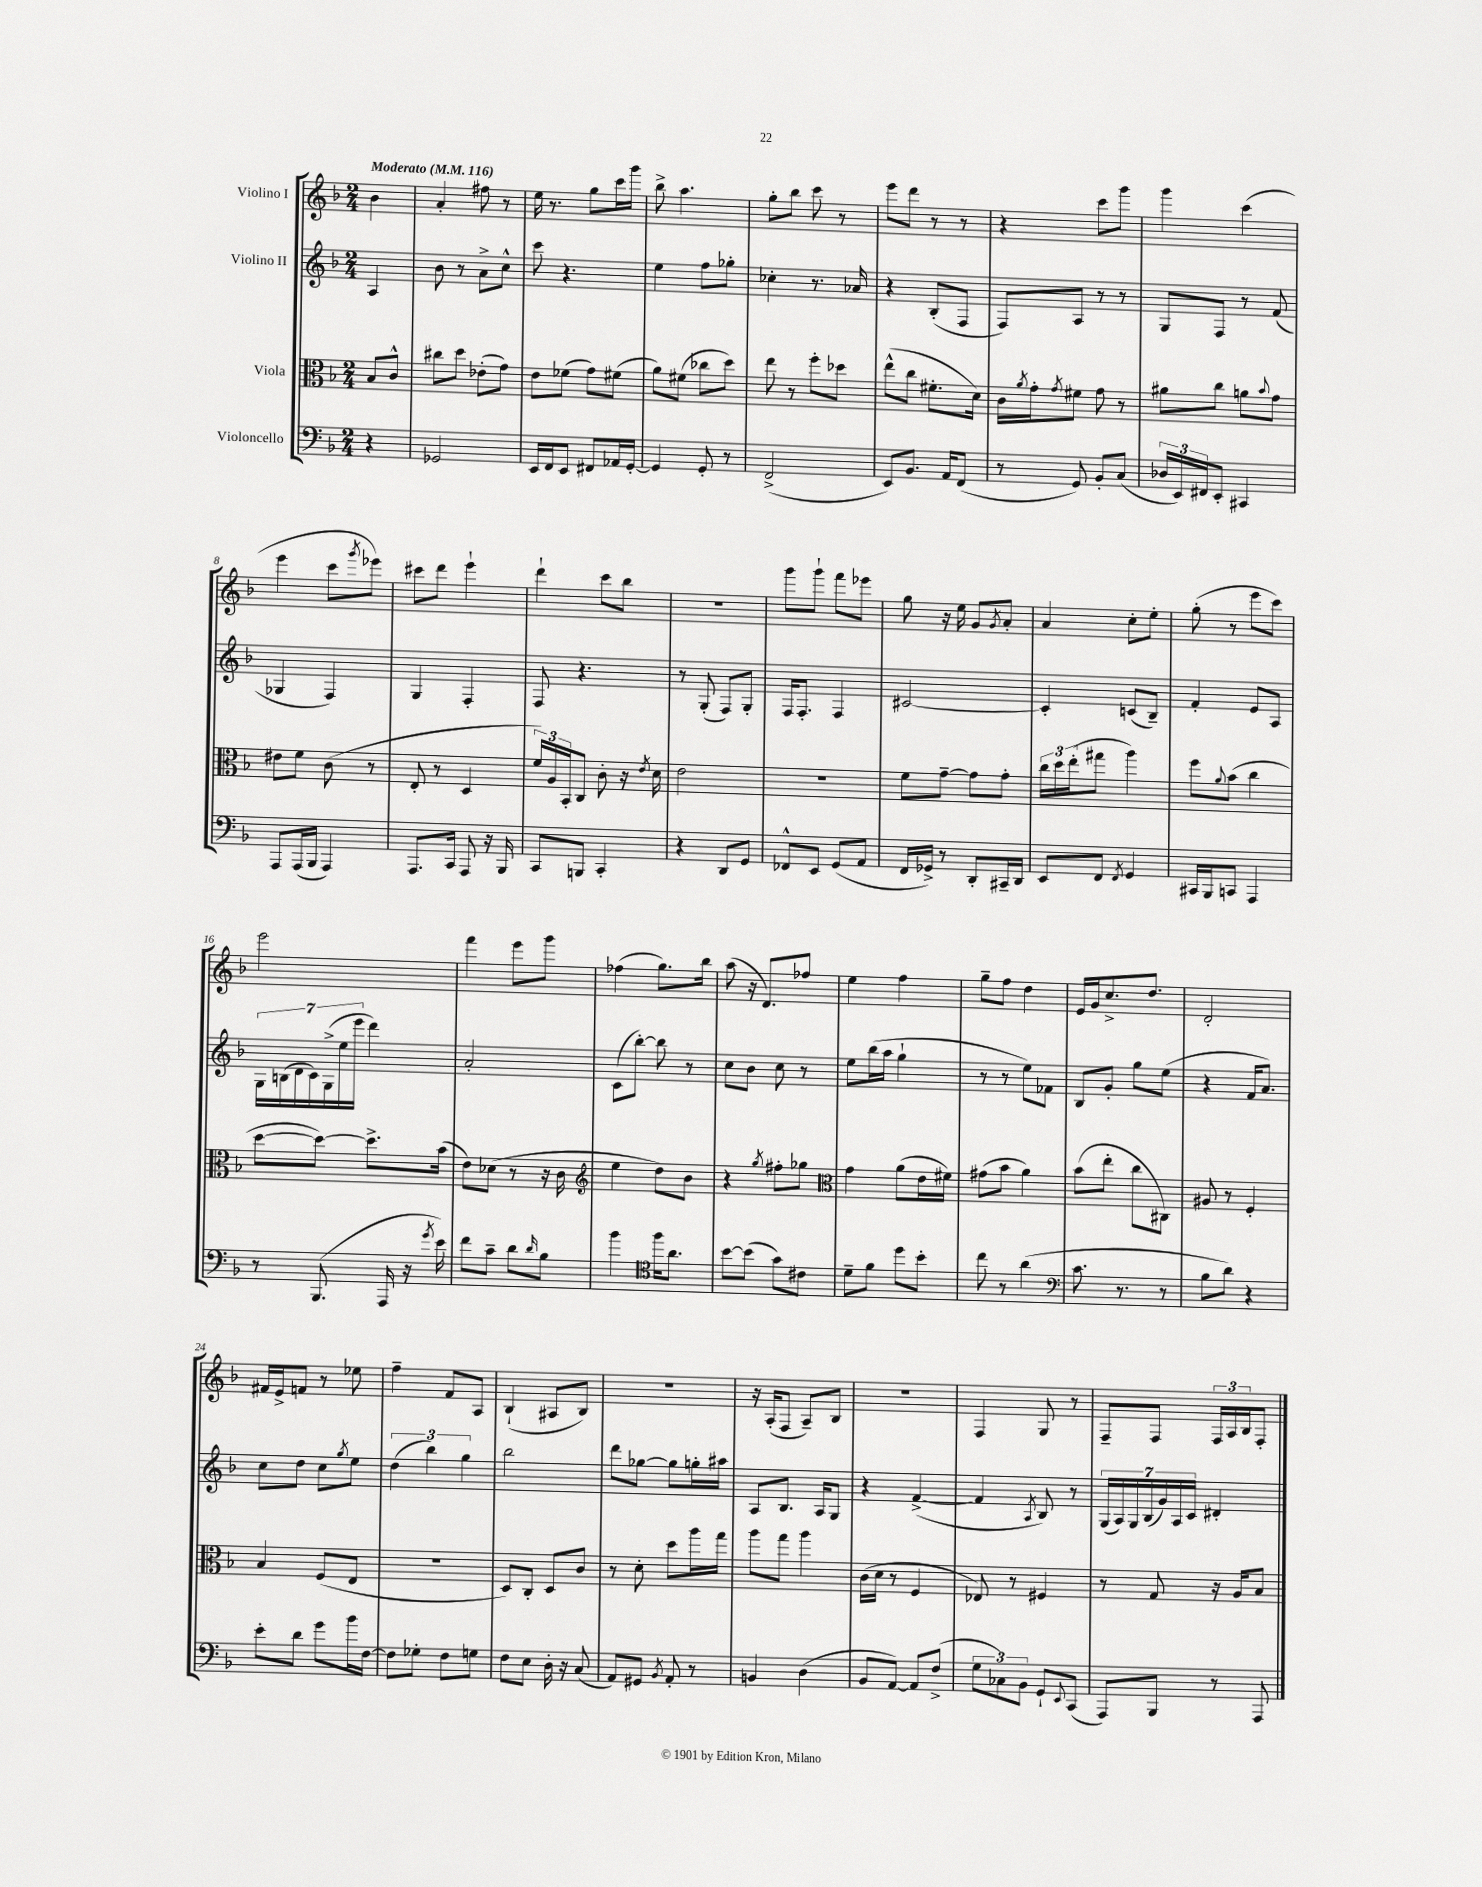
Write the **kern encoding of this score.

**kern	**kern	**kern	**kern
*staff4	*staff3	*staff2	*staff1
*clefF4	*clefC3	*clefG2	*clefG2
*k[b-]	*k[b-]	*k[b-]	*k[b-]
*M2/4	*M2/4	*M2/4	*M2/4
*MM116	*MM116	*MM116	*MM116
4r	8B-/L	4A/	4b-\
.	8c^^/J	.	.
=	=	=	=
2GG-/	8cc#\L	8b-\	4a'/
.	8dd\J	8r	.
.	(8e-'\L	8a^\L	8ff#\
.	8g\J)	8cc^^\J	8r
=	=	=	=
16EE/LL	8e\L	8ccc\	16ee\
16FF/J	.	.	8.r
8EE/J	(8f-\J	4.r	.
8FF#/L	8g\L)	.	8gg\L
16AA-/L	(8f#\J	.	16ccc\L
[16GG'/JJ	.	.	16ggg\JJ
=	=	=	=
4GG/]	8a\L)	4ee\	8bb-^\
.	(8f#\J	.	4.aa\
8GG'/	8cc-\L	8ff\L	.
8r	8dd\J)	8gg-'\J	.
=	=	=	=
(2FF^/	8ee\	4cc-'\	8gg'\L
.	8r	.	8bb-\J
.	8ff'\L	8.r	8ccc\
.	8dd-\J	.	8r
.	.	16a-/	.
=	=	=	=
8EE/L)	(8ee^^\L	4r	8eee\L
8.BB-/J	8cc\J	.	8ddd\J
.	8.f#'\L	(8B-'/L	8r
16AA/LK	.	.	.
(8FF/J	.	8F/J	8r
.	16d\Jk)	.	.
=	=	=	=
8r	16c\LL	8F/L)	4r
.	8qa/	.	.
.	16g'\J	.	.
.	8qg/	.	.
8GG/)	8f#\J	8A/J	.
8BB-'/L	8g\	8r	8ccc\L
(8C/J	8r	8r	8ggg\J
=	=	=	=
24D-/LL	8a#\L	8G/L	4ggg\
24EE/)	.	.	.
24FF#/J	.	.	.
8EE'/J	8cc\J	8F/J	.
4CC#/	8a\L	8r	(4ccc\
.	8qqb-/	.	.
.	8g\J	(8f/	.
=	=	=	=
8AAA/L	8e#\L	4G-/	4eee\
(16AAA/L	8f\J	.	.
16BBB-/JJ	.	.	.
4AAA/)	(8c\	4F/)	8ccc\L
.	.	.	8qggg/
.	8r	.	8eee-\J)
=	=	=	=
8.AAA/L	8E'/	4G/	8ccc#\L
.	8r	.	8ddd\J
16CC/Jk	.	.	.
8AAA/	4D/	4F'/	4eee`\
16r	.	.	.
16BBB-/	.	.	.
=	=	=	=
8CC/L	24f/LL)	8F/	4ddd`\
.	24A/	.	.
.	24BB-'/J	.	.
8BBB/J	8C/J	4.r	.
4CC'/	8c'\	.	8ccc\L
.	16r	.	8bb-\J
.	8qe/	.	.
.	16d\	.	.
=	=	=	=
4r	2e\	8r	2r
.	.	(8G'/	.
8DD/L	.	8F/L)	.
8GG/J	.	8G'/J	.
=	=	=	=
8FF-^^/L	2r	16F/LK	8ggg\L
.	.	8.F'/J	.
8EE/J	.	.	8ggg`\J
(8GG/L	.	4F/	8fff\L
8AA/J	.	.	8eee-\J
=	=	=	=
16FF/LL	8f\L	[2c#/	8gg\
16GG-^/JJ)	.	.	.
8r	[8g~\J	.	16r
.	.	.	16ee\
8DD'/L	8g\]L	.	8g/L
.	.	.	8qg/
16CC#~/L	8g'\J	.	8a'/J
16DD/JJ	.	.	.
=	=	=	=
8EE/L	24cc\LL	4c#'/]	4a/
.	24dd\	.	.
.	(24ee'\J	.	.
8FF/J	8gg#\J	.	.
8qFF/	.	.	.
4GG/	4aa\)	(8c/L	8cc'\L
.	.	8B-~/J)	8ee'\J
=	=	=	=
16CC#/LL	8ff\L	4f'/	(8gg'\
16BBB-/J	.	.	.
.	8qqa/	.	.
8CC/J	(8b-\J	.	8r
4AAA/	4cc\	8e/L	8eee\L
.	.	8A/J	8ccc\J)
=	=	=	=
8r	[8dd\L	28G\LL	2eee\
.	.	(28B\	.
.	.	28d\	.
.	.	28c\)	.
(8.BBB-/	8dd\_J)	.	.
.	.	(28G^\	.
.	.	28ee\	.
.	.	28eee\JJ	.
.	8.dd^\]L	4ddd\)	.
16AAA/	.	.	.
16r	.	.	.
8qg/	.	.	.
16e\)	(16b-\Jk	.	.
=	=	=	=
8f\L	8e\L)	2a'/	4fff\
8c~\J	(8d-\J	.	.
8d\L	8r	.	8eee\L
16qqd/	.	.	.
8B-\J	16r	.	8ggg\J
.	16c\	.	.
=	=	=	=
*	*clefG2	*	*
4b-\	4ee\	(8c\L	(4ff-\
.	.	[8bb-'\J)	.
*clefC4	*	*	*
16ff\LK	8dd\L)	8bb-\]	8.gg\L)
8.a\J	.	.	.
.	8b-\J	8r	.
.	.	.	16bb-\Jk
=	=	=	=
[8b-\L	4r	8cc\L	(8aa\
(8b-\]J	.	8b-\J	16r
.	.	.	8.d/L)
.	8qgg/	.	.
8g\L)	8ff#'\L	8cc\	.
8c#\J	8gg-\J	8r	8ff-/J
=	=	=	=
*	*clefC3	*	*
8d~\L	4g\	8ee\L	4ee\
8f\J	.	(16bb-\L	.
.	.	16aa\JJ	.
8dd\L	(8a\L	4gg`\	4ff\
8b-'\J	16e\L	.	.
.	16f#\JJ)	.	.
=	=	=	=
8cc\	(8g#\L	8r	8gg~\L
8r	8b-\J	8r	8ff\J
(4a\	4a\)	8ee\L)	4dd\
.	.	8f-\J	.
=	=	=	=
*clefF4	*	*	*
8.c\	(8b-\L	8B-/L	16e/LL
.	.	.	16g/J
.	8ee'\J	8g'/J	8.cc^/
8.r	.	.	.
.	8cc\L	8gg\L	.
.	.	.	8.dd/J
8r	8C#\J)	(8ee\J	.
=	=	=	=
8B-\L	8A#/	4r	2d'/
8d\J)	8r	.	.
4r	4F'/	16f/LK	.
.	.	8.a/J)	.
=	=	=	=
8e'\L	4B-/	8cc\L	16f#/LL
.	.	.	16e^/J
8d\J	.	8dd\J	8f/J
8g\L	(8F/L	8cc\L	8r
.	.	8qgg/	.
16b-\L	8E/J	8ee\J	8ee-\
[16F\JJ	.	.	.
=	=	=	=
8F\]L	2r	(6dd\	4ff~\
8G-'\J	.	.	.
.	.	6bb-\)	.
8F\L	.	.	8f/L
.	.	6gg\	.
8G\J	.	.	8A/J
=	=	=	=
8F\L	8D/L)	2bb-\	(4B-`/
8E\J	8C'/J	.	.
16D'\	8D/L	.	8A#/L
16r	.	.	.
(8C/	8c/J	.	8B-/J)
=	=	=	=
8AA/L)	8r	8ddd\L	2r
8GG#/J	8d'\	[8gg-\J	.
8qBB-/	.	.	.
8AA'/	8dd\L	8gg-\]L	.
8r	16aa\L	16gg'\L	.
.	16gg\JJ	16aa#\JJ	.
=	=	=	=
4BB/	8aa\L	8A/L	16r
.	.	.	(16A'/LK
.	8gg\J	8.B-/J	8F/J
(4D\	4aa\	.	8A~/L)
.	.	16A/LK	.
.	.	8G/J	8B-/J
=	=	=	=
8BB-/L	(16c\LL	4r	2r
.	16d\JJ	.	.
[8AA/J)	8r	.	.
8AA/]L	4F/	([4f^/	.
(8F^/J	.	.	.
=	=	=	=
12G\L	8E-/)	4f/]	4F/
12C-\)	.	.	.
.	8r	.	.
12BB-\J	.	.	.
.	.	8qA/	.
8GG`/L	4F#/	8B-/)	8G/
8qqEE/	.	.	.
(8CC/J	.	8r	8r
=	=	=	=
8AAA/L)	8r	(28G/LL	8F~/L
.	.	28A/)	.
.	.	28G/	.
.	.	(28B-/	.
8BBB-/J	8G/	.	8F/J
.	.	28g/)	.
.	.	28A/	.
.	.	28c/JJ	.
8r	16r	4d#'/	24F/LL
.	.	.	24A/
.	16A/LK	.	.
.	.	.	24B-/J
8AAA/	8B-/J	.	8F'/J
==	==	==	==
*-	*-	*-	*-
